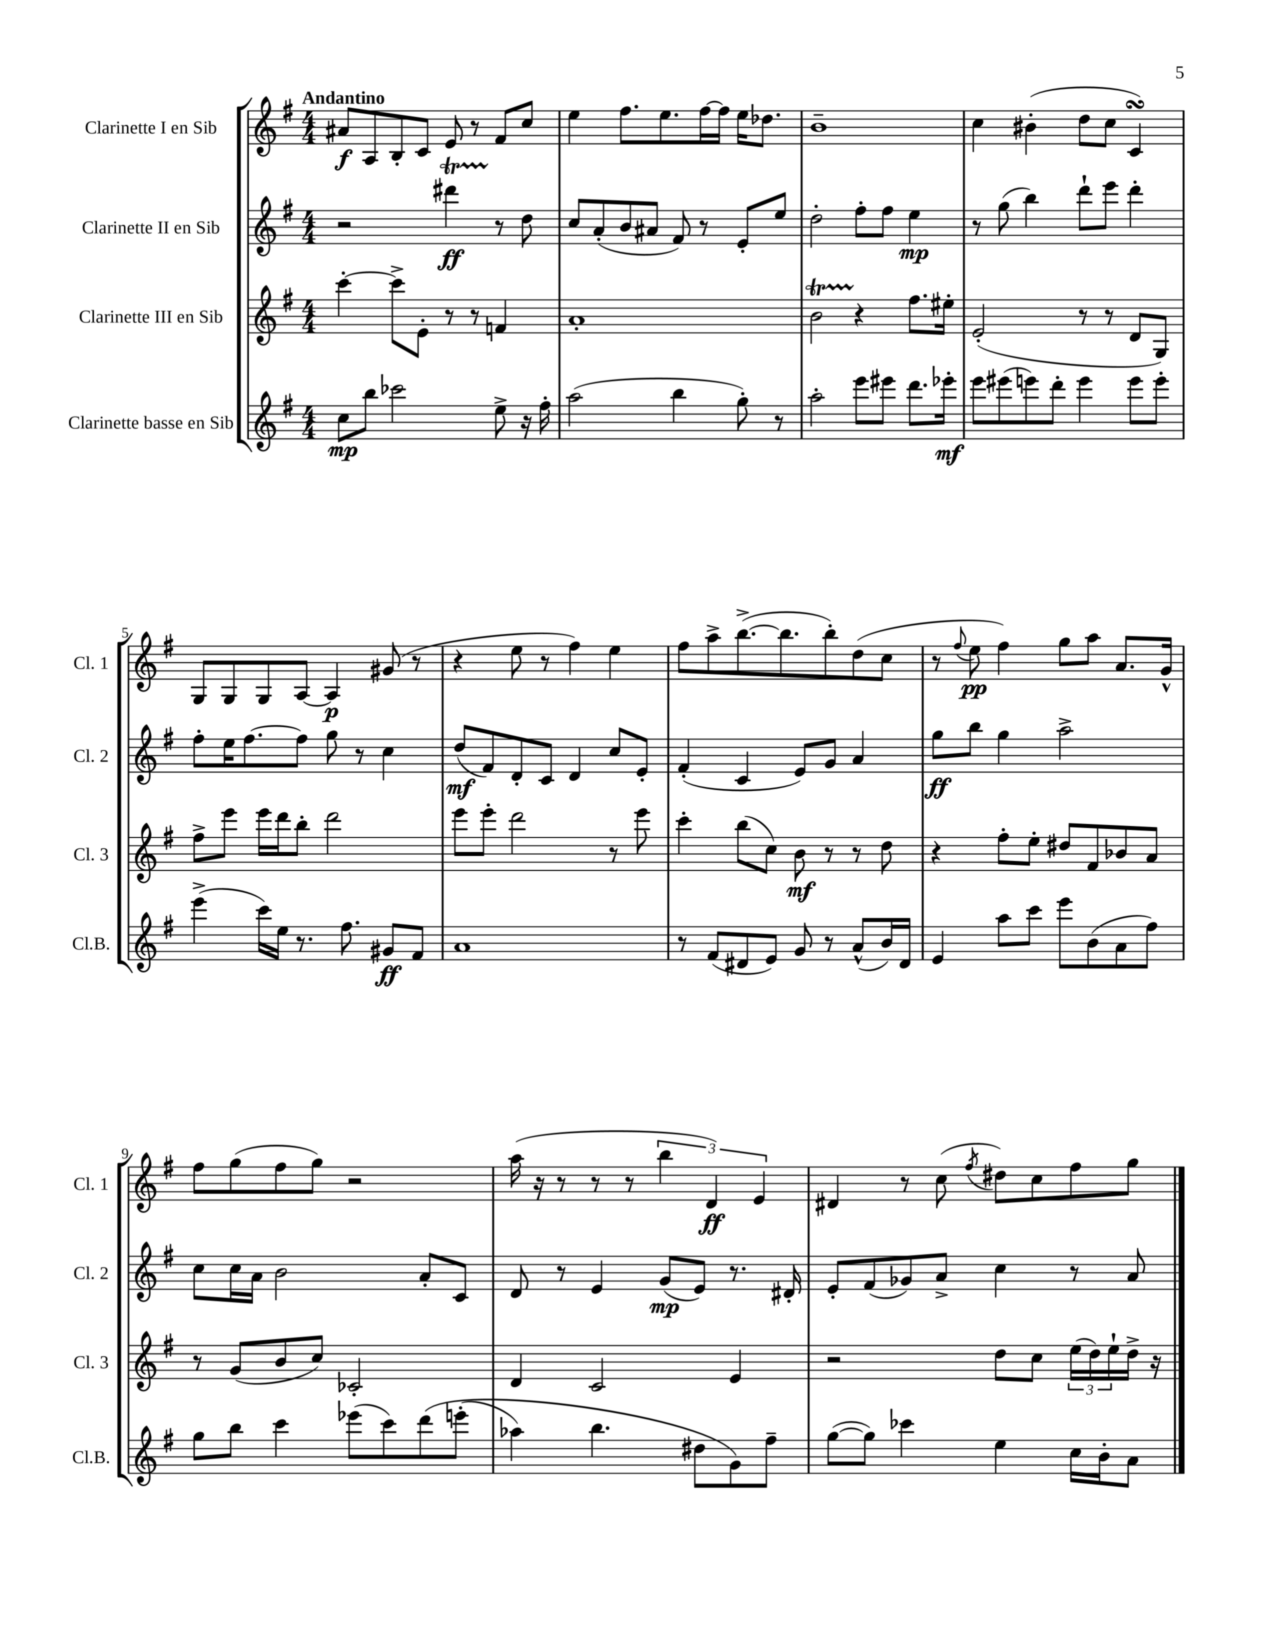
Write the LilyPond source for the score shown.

<<
\new StaffGroup <<
\new Staff = "s0" \with { instrumentName = "Clarinette I en Sib" shortInstrumentName = "Cl. 1" } {
    \clef treble \key g \major \numericTimeSignature \time 4/4 \tempo "Andantino"
    ais'8\f a8 b8-. c'8 e'8 r8 fis'8 c''8 |
    e''4 fis''8. e''8. fis''16~ fis''16 e''16 des''8. |
    b'1-- |
    c''4 bis'4-.( d''8 c''8 c'4\turn) |
    g8 g8 g8 a8~ a4\p gis'8( r8 |
    r4 e''8 r8 fis''4) e''4 |
    fis''8 a''8-> b''8.~->( b''8. b''8-.) d''8( c''8 |
    r8 \appoggiatura { fis''8 } e''8\pp fis''4) g''8 a''8 a'8. g'16-^ |
    fis''8 g''8( fis''8 g''8) r2 |
    a''16( r16 r8 r8 r8 \tuplet 3/2 { b''4 d'4\ff) e'4 } |
    dis'4 r8 c''8( \acciaccatura { fis''8 } dis''8) c''8 fis''8 g''8 \bar "|." |
}
\new Staff = "s1" \with { instrumentName = "Clarinette II en Sib" shortInstrumentName = "Cl. 2" } {
    \clef treble \key g \major \numericTimeSignature \time 4/4
    r2 dis'''4\startTrillSpan\ff r8\stopTrillSpan d''8 |
    c''8 a'8-.( b'8 ais'8 fis'8) r8 e'8-. e''8 |
    d''2-. fis''8-. fis''8 e''4\mp |
    r8 g''8( b''4) d'''8-! e'''8 d'''4-. |
    fis''8-. e''16 fis''8.~ fis''8 g''8 r8 c''4 |
    d''8\mf( fis'8) d'8-. c'8 d'4 c''8 e'8-. |
    fis'4-.( c'4 e'8) g'8 a'4 |
    g''8\ff b''8 g''4 a''2-> |
    c''8 c''16 a'16 b'2 a'8-. c'8 |
    d'8 r8 e'4 g'8\mp( e'8) r8. dis'16-. |
    e'8-. fis'8( ges'8) a'8-> c''4 r8 a'8 \bar "|." |
}
\new Staff = "s2" \with { instrumentName = "Clarinette III en Sib" shortInstrumentName = "Cl. 3" } {
    \clef treble \key g \major \numericTimeSignature \time 4/4
    c'''4~-. c'''8-> e'8-. r8 r8 f'4 |
    a'1-. |
    b'2\startTrillSpan r4\stopTrillSpan fis''8. eis''16-. |
    e'2-.( r8 r8 d'8 g8) |
    fis''8-> e'''8 e'''16 d'''16 b''8-. d'''2 |
    e'''8 e'''8-. d'''2 r8 e'''8 |
    c'''4-. b''8( c''8) b'8\mf r8 r8 d''8 |
    r4 fis''8-. e''8-. dis''8 fis'8 bes'8 a'8 |
    r8 g'8( b'8 c''8) ces'2-. |
    d'4 c'2 e'4 |
    r2 d''8 c''8 \tuplet 3/2 { e''16( d''16) e''16-! } d''16-> r16 \bar "|." |
}
\new Staff = "s3" \with { instrumentName = "Clarinette basse en Sib" shortInstrumentName = "Cl.B." } {
    \clef treble \key g \major \numericTimeSignature \time 4/4
    c''8\mp b''8 ces'''2 e''8-> r16 fis''16-. |
    a''2( b''4 g''8-.) r8 |
    a''2-. e'''8 eis'''8 d'''8. ees'''16-.\mf |
    e'''8 eis'''8( e'''8) d'''8-. e'''4 e'''8 e'''8-. |
    e'''4->( c'''16) e''16 r8. fis''8. gis'8\ff fis'8 |
    a'1 |
    r8 fis'8( dis'8 e'8) g'8 r8 a'8-^( b'16) dis'16 |
    e'4 a''8 c'''8 e'''8 b'8( a'8 fis''8) |
    g''8 b''8 c'''4 ees'''8( c'''8) d'''8\( e'''8-.( |
    aes''4) b''4. dis''8 g'8\) fis''8-- |
    g''8~( g''8) ces'''4 e''4 c''16 b'16-. a'8 \bar "|." |
}
>>
>>
